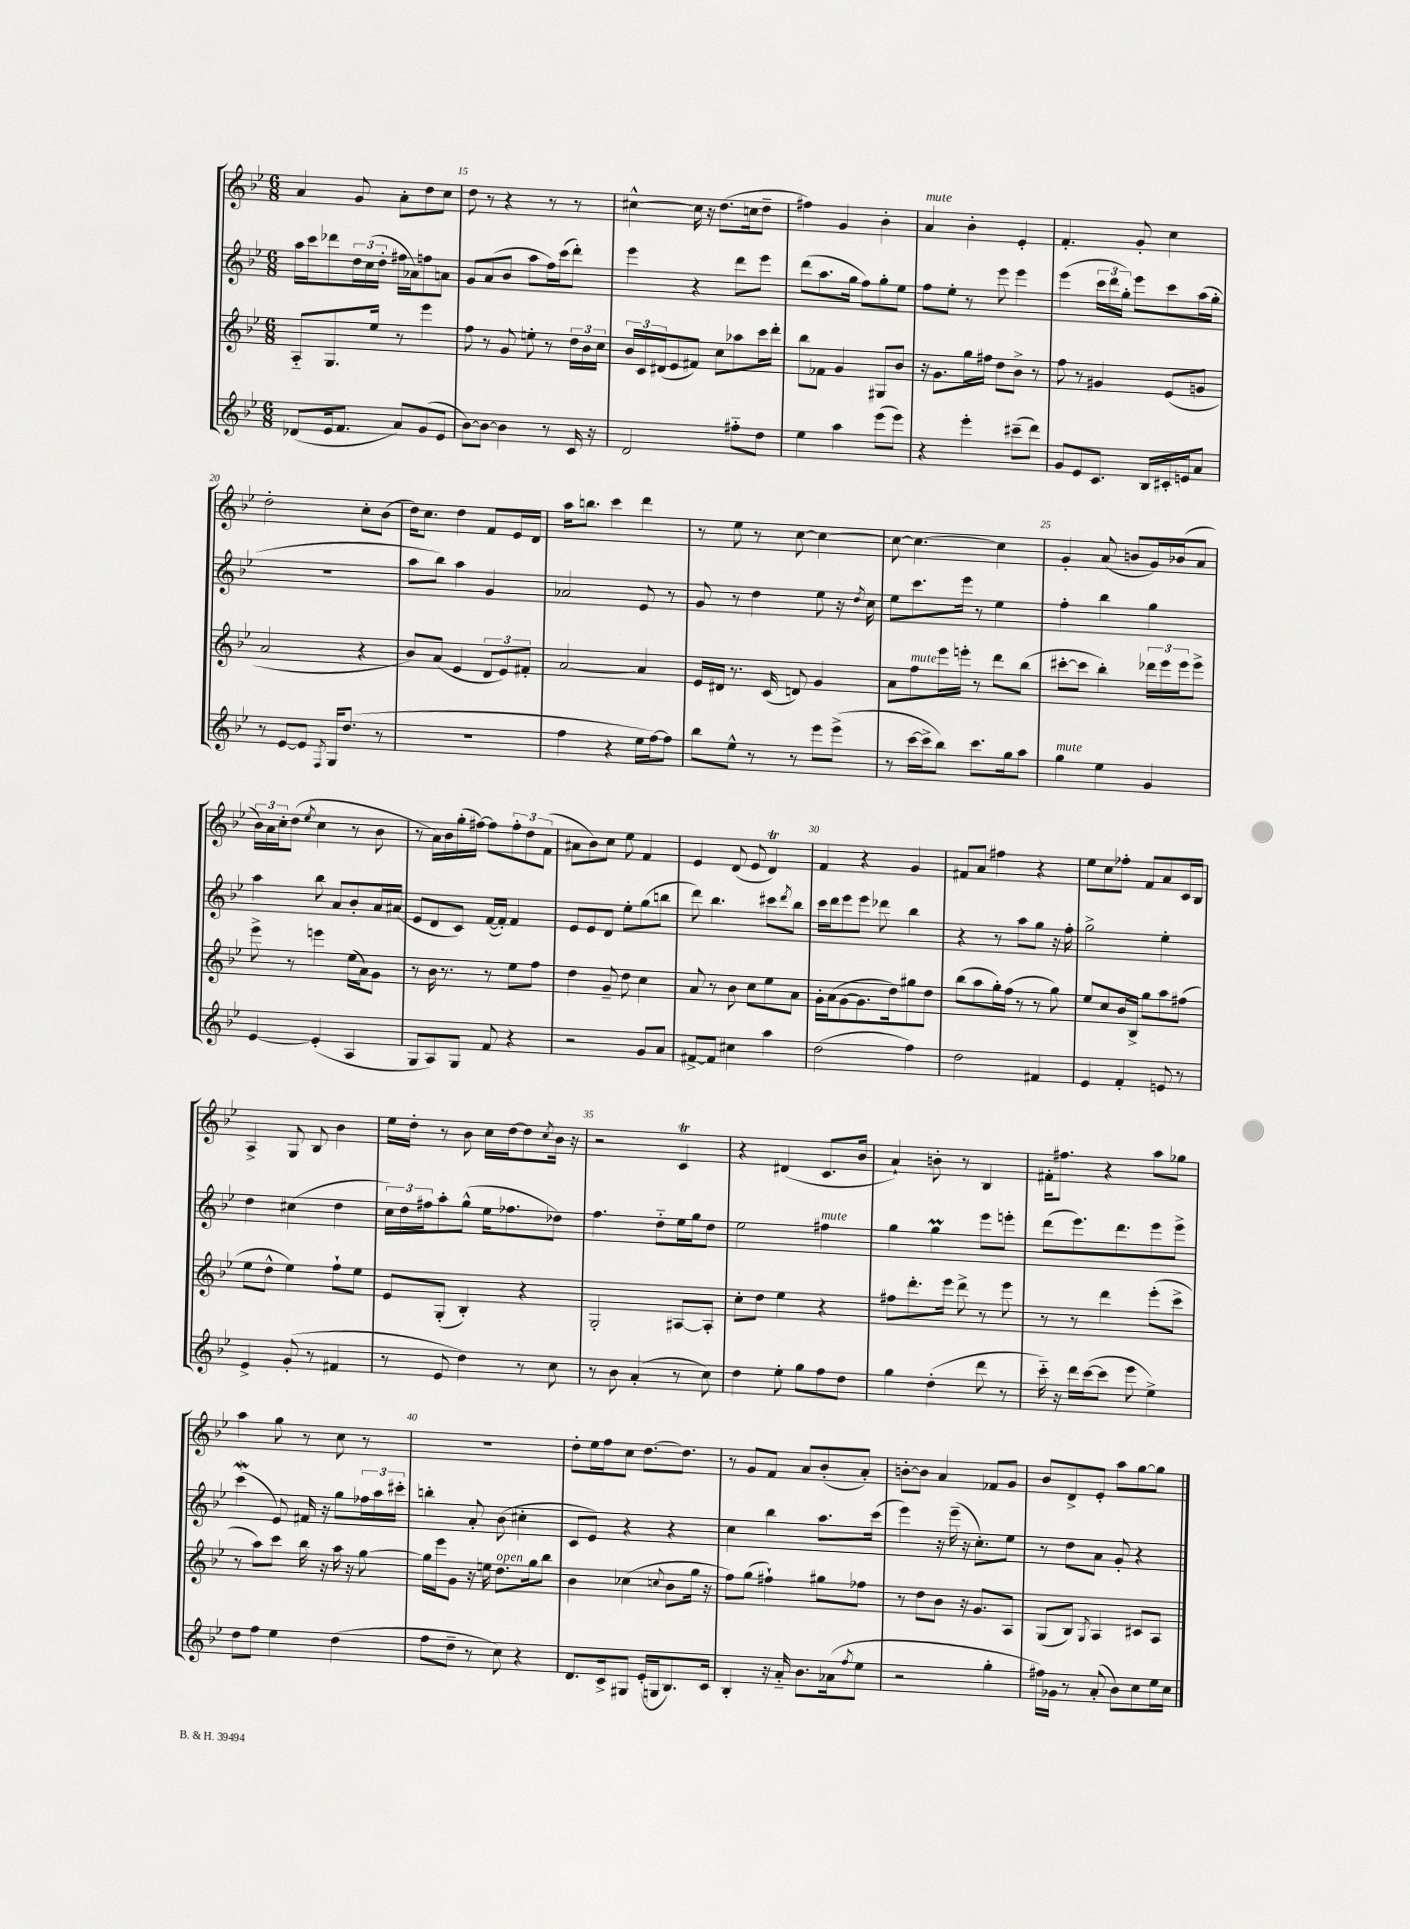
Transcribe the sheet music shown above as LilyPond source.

<<
\new StaffGroup <<
\new Staff = "s0" {
    \clef treble \key bes \major \numericTimeSignature \time 6/8
    a'4 g'8 a'8-. d''8 c''8 |
    d''8 r8 r4 r8 r8 |
    cis''4~-^ cis''16 r16 d''8.( c''16 d''8-- |
    fis''4) g'4 bes'4-. |
    a'4^\markup { \italic "mute" } bes'4-. ees'4-. |
    f'4.-. g'8-. c''4 |
    d''2-. c''8-. bes'8( |
    d''16) c''8. d''4 f'8 ees'16 d'16 |
    a''16 b''8. c'''4 d'''4 |
    r8 ees''8 r8 c''8~ c''4~ |
    c''8~ c''4.~ c''4 |
    g'4-. a'8( b'8 g'16) bes'16( a'8 |
    \tuplet 3/2 { bes'16) a'16 c''16-. } d''8( \acciaccatura { ees''8 } c''4 r8 bes'8 |
    r8 a'16) bes'16 g''16-.( fis''16~) fis''8 \tuplet 3/2 { fis''8-. d''8 f'8( } |
    ais'8 bes'8) c''8 ees''8 f'4 |
    ees'4 d'8( ees'8 d'4\trill) |
    f'4 r4 g'4 |
    fis'8 a'8 fis''4 r4 |
    ees''8 c''8 fes''8-. f'8 a'8 c'16 bes16 |
    a4-> g8 bes8 bes'4 |
    ees''16 d''16-. r8 bes'8 c''16 d''16~ d''8 \acciaccatura { c''8 } bes'16 r16 |
    r2 c'4\trill |
    r4 dis'4( c'8. bes'16 |
    a'4-!) b'8-. r8 bes4 |
    fis'16-. fis''8. r4 a''8 ges''8 |
    a''4 g''8 r8 c''8 r8 |
    R2. |
    d''8-. ees''16 f''16 c''8 d''8.~ d''8. |
    r8 g'8 f'8 a'8 bes'8-.( a'8-.) |
    b'8~-. b'8 a'4 fes'8 g'8 |
    bes'8 d'8-> ees'8-. a''8 g''8~ g''8 \bar "|." |
}
\new Staff = "s1" {
    \clef treble \key bes \major \numericTimeSignature \time 6/8
    a''16 c'''16 des'''8 \tuplet 3/2 { d''16 c''16( d''16-. } fis''16 aes'16) f''8 a'8 |
    g'8 a'8( bes'8 a''8 f''16) c'''16( d'''8-.) |
    ees'''4 r4 d'''8 ees'''8 |
    d'''8( a''8. g''16 f''8) g''8-. ees''8 |
    f''8 ees''8-. r8 ees'''8 ees'''4 |
    ees'''4( \tuplet 3/2 { c'''16 d'''16 g''16-.) } ees'''8 c'''8 a''16( g''16-. |
    R2. |
    a''8 bes''8) a''4 g'4 |
    aes'2 ees'8 r8 |
    g'8 r8 d''4 ees''8 r16 \acciaccatura { d''8 } c''16 |
    ees''8 c'''8. ees'''16 r8 ees''4 |
    f''4-. bes''4 g''4 |
    a''4 bes''8 a'8 bes'8-. a'16 ais'16( |
    ees'8 d'8 c'8) f'16~( f'16-.) f'4 |
    ees'8 ees'8 d'8 ees''8-. g''8( b''8 |
    d'''8) bes''4. cis'''8 \acciaccatura { d'''8 } bes''8 |
    c'''16 d'''16 ees'''8 ees'''8 des'''8 bes''4 |
    r4 r8 a''8 g''8 r16 f''16-. |
    g''2-> ees''4-. |
    d''4 cis''4( d''4 |
    \tuplet 3/2 { c''16) d''16 fis''16 } a''8-. g''8-^( ees''16 fes''8. des''8) |
    f''4. d''8-_ ees''16 g''16 d''8 |
    ees''2 fis''4^\markup { \italic "mute" } |
    g''4 g''4\prall ees'''8 e'''8-. |
    d'''8( ees'''8.) d'''8. ees'''8 ees'''8-> |
    c'''4\mordent( ees'8) fis'16 r16 g''8 \tuplet 3/2 { fes''16 a''16 cis'''16-. } |
    b''4-. a'8-. bes'8( cis''4-. |
    c'8 ees'8) r4 r4 |
    c''4 bes''4 a''8. c'''16( |
    ees'''4) r16 ees'''16--( r16 c''8.-.) ees''8 |
    r8 d''8 a'8 g'8-. r4 \bar "|." |
}
\new Staff = "s2" {
    \clef treble \key bes \major \numericTimeSignature \time 6/8
    a8-_ g8. ees''16 r8 ees'''4 |
    f''8 r8 g'8 e''8-. r8 \tuplet 3/2 { d''16 bes'16 c''16 } |
    \tuplet 3/2 { bes'16 c'16 dis'16( } ees'8 fis'8) c''8 aes''8 c'''16 d'''16-. |
    bes''8 fes'8 g'4 gis8 bes'8 |
    r16 g'8. g''16 fis''16 d''8 bes'8-> r8 |
    f''8 r8 gis'4 ees'8( g'8 |
    a'2 r4 |
    bes'8) a'8( ees'4 \tuplet 3/2 { d'8 ees'8) fis'8-. } |
    a'2~ a'4 |
    ees'16 dis'16 r8. c'16( d'8) g'4 |
    a'8 f''8^\markup { \italic "mute" } ees'''16 e'''16-. r8 d'''8 bes''8( |
    cis'''8~-. cis'''8 bes''4-.) \tuplet 3/2 { des'''16 ees'''16 ees'''16 } ees'''8-> |
    ees'''8-> r8 e'''4 ees''16( a'16) g'8 |
    r8 bes'16 r8. r8 ees''8 f''8 |
    d''4 g'8-- d''8 c''4 |
    a'8 r8 bes'8 c''8 ees''8 a'8 |
    g'16-. a'16( g'8~ g'8. d''16) gis''8 d''8 |
    bes''8( a''8 g''16-.) f''16( r8 r8 g''8) |
    ees''8 c''8 bes'16 bes16-> g''8 a''8 fis''8( |
    ees''8 d''8-^ ees''4) f''8-! ees''8 |
    ees'8 g8-.( bes4-.) r4 |
    g2-. ais8~ ais8-. |
    c''8-. d''8 ees''4 r4 |
    fis''8 d'''8.-. ees'''16 d'''8-> r8 ees'''8 |
    r8 r8 d'''4 ees'''8-.( c'''8-> |
    r8 a''8) c'''8 bes''16 r16 a''16 r16 g''8~ |
    g''16 ees'''16 g'8 r16 e''16 d''8.^\markup { \italic "open" } g''16 bes''8 |
    bes'4 ces''4( \appoggiatura { c''8 } bes'8 g''16 r16 |
    f''8) g''8( fis''4-!) gis''8 fes''8 |
    r8 d''8 bes'8 r16 g'8. a8 |
    g8( bes8) \acciaccatura { g8 } a4 cis'8 a8 \bar "|." |
}
\new Staff = "s3" {
    \clef treble \key bes \major \numericTimeSignature \time 6/8
    des'8( ees'16 f'8. a'8) g'8( ees'8 |
    bes'8~) bes'8~ bes'4 r8 c'16 r16 |
    d'2 fis''8-_ d''8 |
    ees''4 a''4 ees'''8( ees'''8) |
    r4 ees'''4-. cis'''8--( d'''8) |
    g'8 ees'8 c'8. bes16 cis'16-. e'16 a'8 |
    r8 ees'8~ ees'8 \acciaccatura { f8 } g16 d''8.( r8 |
    R2. |
    f''4 r4 ees''16 f''16~) f''8 |
    bes''8 ees''8-^ r8 r8 ees'''8 ees'''8->( |
    r8 c'''16~ c'''16-> bes''8) c'''8. g''16 a''8 |
    g''4^\markup { \italic "mute" } ees''4 g'4 |
    ees'4~ ees'4-.( a4 |
    g8 a8) g8 f'8 r4 |
    r2 g'8 a'8 |
    fis'8~-> fis'8 cis''4 a''4 |
    d''2( f''4) |
    d''2 fis'4 |
    ees'4 f'4-. e'8 r8 |
    ees'4-> g'8-.( r8 fis'4 |
    r8 ees'8 d''4) r8 c''8 |
    r8 bes'8 a'4-.( r8 c''8) |
    d''4 ees''8-. g''8 f''8 d''8 |
    g''4 d''4-.( d'''8 r8 |
    c'''16-_) r16 d'''16 c'''16~( c'''8 ees'''8 ees''4->) |
    d''8 f''8 ees''4 d''4( |
    f''8 d''8-- r8 c''8) r4 |
    d'8. c'16-> gis8 ees'16-.( g16 bes8.) c'16 |
    bes4-. r16 a'16-_ bes'8. aes'16( \acciaccatura { f''8 } ees''8 |
    r2 g''4-. |
    fis''16) ges'16 r8 a'8-.( bes'8) c''8 ees''16 c''16 \bar "|." |
}
>>
>>
\layout { \context { \Score currentBarNumber = #14 \override BarNumber.break-visibility = ##(#f #t #t) barNumberVisibility = #(every-nth-bar-number-visible 5) } }
